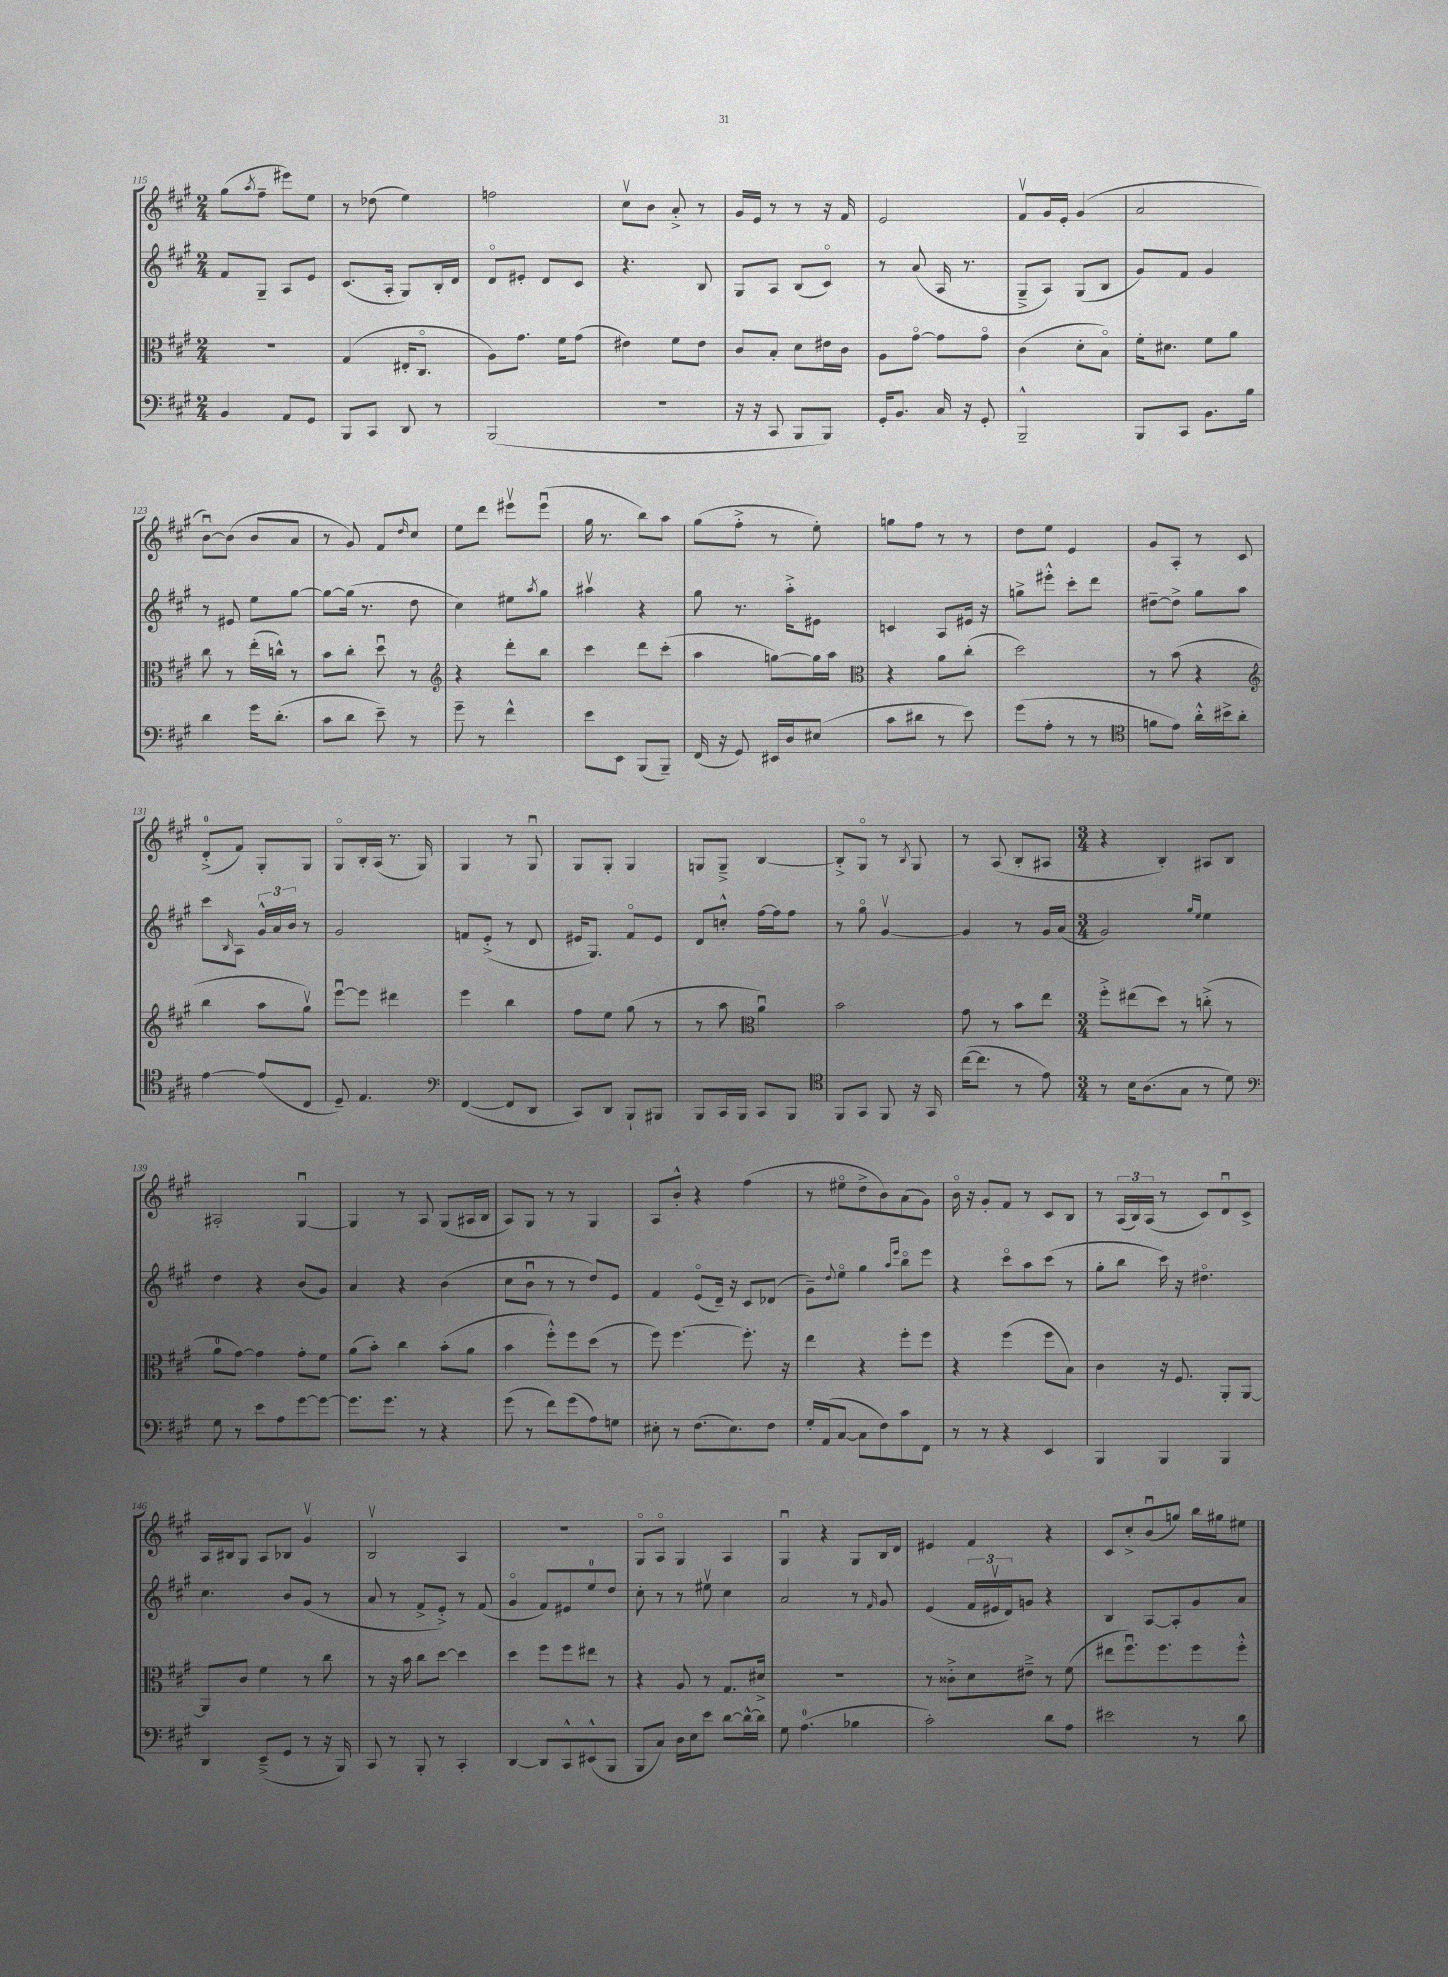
<<
\new StaffGroup <<
\new Staff = "s0" {
    \clef treble \key a \major \numericTimeSignature \time 2/4
    gis''8( \acciaccatura { a''8 } fis''8-- eis'''8) e''8 |
    r8 des''8( e''4) |
    f''2 |
    cis''8\upbow b'8 a'8-.-> r8 |
    gis'16 e'16 r8 r8 r16 fis'16 |
    e'2 |
    fis'8\upbow gis'16 e'16-. gis'4( |
    a'2 |
    b'8~\downbow) b'8( b'8 a'8 |
    r8 gis'8) fis'8 \grace { d''16 } cis''8 |
    e''8 d'''8 eis'''8\upbow eis'''8\downbow( |
    gis''16 r8. b''8) a''8 |
    gis''8( fis''8-.-> r8 e''8-.) |
    g''8 fis''8 r8 r8 |
    d''8 e''8 e'4 |
    gis'8 a8-. r8 cis'8 |
    d'8-0-.->( fis'8) gis8-. gis8 |
    gis8\flageolet b16-. a16( r8. gis16) |
    gis4 r8 gis8\downbow |
    gis8 gis8-. gis4 |
    g8 g8---> b4~ |
    b8-.-> gis8\flageolet r8 \acciaccatura { b8 } gis8 |
    r8 a8( b8-. ais8 |
    \numericTimeSignature \time 3/4 r4 b4-.) ais8 b8 |
    ais2-. gis4~\downbow |
    gis4 r8 a8 gis8( ais16 b16 |
    a8) gis8 r8 r8 gis4 |
    a8 b'8-.-^ r4 fis''4( |
    r8 eis''8\flageolet d''8-> b'8) a'8( gis'8) |
    b'16\flageolet r16 gis'8-. fis'8 r8 cis'8 b8 |
    r8 \tuplet 3/2 { a16( b16) a16( } r8 cis'8) d'8\downbow cis'8-> |
    a16 bis16 gis8 a8 bes8 gis'4\upbow |
    b2\upbow a4 |
    R2. |
    gis8\flageolet a8\flageolet gis4 a4 |
    gis4\downbow r4 gis8 b16 d'16 |
    eis'4 fis'4 r4 |
    cis'8 cis''8-.-> b'8\downbow( g''8) b''16 gis''16 eis''8 \bar "|." |
}
\new Staff = "s1" {
    \clef treble \key a \major \numericTimeSignature \time 2/4
    fis'8 gis8-- a8 e'8 |
    cis'8.( a16-. gis8) b16-. d'16 |
    d'8\flageolet eis'8-. d'8 cis'8 |
    r4. b8 |
    gis8 a8 b8( cis'8\flageolet) |
    r8 a'8( a16 r8. |
    gis8---> a8) gis8( b8 |
    gis'8) fis'8 gis'4 |
    r8 eis'8 e''8 gis''8~ |
    gis''8~ gis''16( r8. d''8 |
    cis''4) eis''8 \acciaccatura { a''8 } gis''8 |
    ais''4\upbow r4 |
    gis''8 r8. a''16-.-> eis'8 |
    c'4 a8 eis'16 r16 |
    g''8-> eis'''8-.-^ cis'''8-. d'''8 |
    dis''8~-- dis''8-> gis''8 a''8 |
    cis'''8 \grace { b16 } a8 \tuplet 3/2 { gis'16-^ a'16 b'16 } r8 |
    gis'2 |
    f'8 e'8-.->( r8 d'8 |
    eis'16 gis8.) fis'8\flageolet eis'8 |
    d'8 c''8-.-^ fis''16~ fis''16 fis''8 |
    r8 gis''8\flageolet gis'4~\upbow |
    gis'4 r8 gis'16 a'16( |
    \numericTimeSignature \time 3/4 gis'2) \grace { gis''16 e''16 } e''4 |
    d''4 r4 b'8( gis'8) |
    a'4 r4 b'4( |
    cis''8 b'8\downbow r8 r8 d''8) e'8 |
    fis'4 e'8\flageolet( d'16--) r16 cis'8 des'8( |
    gis'8--) \appoggiatura { d''8 } e''8\flageolet gis''4 \grace { a''16 e'''16 } b''8\flageolet e'''8 |
    r4 cis'''8\flageolet a''8 cis'''8( r8 |
    gis''8-. b''8 cis'''16) r16 dis''4.\flageolet |
    cis''4. b'8 gis'8( r8 |
    a'8 r8 fis'8-> e'8-.->) r8 fis'8( |
    gis'4\flageolet fis'8) eis'8 e''8-0 d''8 |
    cis''8-. r8 r8 eis''8\upbow cis''4 |
    a'2 r8 \grace { fis'16 } gis'8 |
    e'4( \tuplet 3/2 { fis'16 eis'16\upbow d'16) } g'8 r4 |
    b4 a8~ a8-. gis'8 a'8 \bar "|." |
}
\new Staff = "s2" {
    \clef alto \key a \major \numericTimeSignature \time 2/4
    R2 |
    gis4( eis16-. cis8.\flageolet |
    a8) gis'8. fis'16 gis'8( |
    eis'4) fis'8 eis'8 |
    cis'8 b8-. d'8 eis'16 cis'16 |
    a8 gis'8~\flageolet gis'8 gis'8\flageolet |
    cis'4( d'8-. b8\flageolet) |
    fis'16-. dis'8. fis'8 a'8 |
    cis''8 r8 e''16-.( c''16-^) r8 |
    b'8 cis''8-. d''8\downbow r8 |
    \clef treble r4 d'''8-. b''8 |
    cis'''4 d'''8 cis'''8-.( |
    a''4 g''8~) g''16 a''16 |
    \clef alto r4 a'8 cis''8-.( |
    d''2) |
    r8 b'8( r4 |
    \clef treble b''4 a''8 gis''8\upbow) |
    e'''8~\downbow e'''8 dis'''4 |
    e'''4 b''4 |
    fis''8 e''8 gis''8( r8 |
    r8 a''8 \clef alto a'4\downbow) |
    b'2 |
    gis'8 r8 b'8 e''8 |
    \numericTimeSignature \time 3/4 fis''8-.-> eis''8( d''8) r8 c''8-.->( r8 |
    a'8-0 gis'8~) gis'4 gis'8-. fis'8 |
    a'8( b'8-.) cis''4 b'8-.( a'8 |
    b'4 fis''8-.-^) fis''8 d''8( r8 |
    fis''8) fis''4.~ fis''8.-. r16 |
    e''4 r4 fis''8-. fis''8 |
    r4 fis''4( fis''8 b8) |
    cis'4 r16 fis8. a,8-. a,8~ |
    a,8 cis'8 fis'4 r8 cis''8 |
    r8 r16 b'16 cis''8 d''8~ d''4 |
    d''4 fis''8 fis''8 eis''8 r8 |
    r4 a8 r8 gis8. dis'16-> |
    R2. |
    r8 cisis'8-.-> d'8 eis'8---> r8 fis'8( |
    eis''8 fis''8.\downbow) fis''8. fis''8 fis''8-.-^ \bar "|." |
}
\new Staff = "s3" {
    \clef bass \key a \major \numericTimeSignature \time 2/4
    b,4 a,8 gis,8 |
    b,,8 cis,8 d,8 r8 |
    b,,2( |
    r2 |
    r16 r16 cis,8 b,,8 b,,8) |
    gis,16-. b,8. cis16 r16 gis,8-. |
    b,,2---^ |
    b,,8 cis,8 b,8. b16 |
    d'4 gis'16 d'8.-.( |
    cis'8 d'8 e'8--) r8 |
    gis'8-- r8 fis'4-^ |
    e'8 e,8 b,,8( b,,8--) |
    fis,16( r16 gis,8) eis,16 d16 eis8( |
    cis'8 dis'8 r8 e'8) |
    gis'8( a8-. r8 r8 |
    \clef tenor f'8 e'8) a'16-.-^ bis'16-> a'8-. |
    e'4~ e'8( cis8 |
    d8--) e4. |
    \clef bass fis,4~( fis,8 d,8 |
    cis,8) d,8 b,,8-! bis,,8 |
    b,,8 cis,16 b,,16 cis,8 b,,8 |
    \clef tenor fis,8 gis,8 fis,8 r16 gis,16 |
    cis''16~( cis''8. r8 e'8) |
    \numericTimeSignature \time 3/4 r8 b16 a8.( gis8 r8 d'8) |
    \clef bass gis8 r8 e'8 a8 gis'8~ gis'8~ |
    gis'8. gis'8. r8 r4 |
    gis'8( r8 fis'8) gis'8( a8) g8 |
    eis8-. r8 fis8.( eis8.) fis8 |
    gis16-. a,16( cis8~ cis8 fis8) cis'8 fis,8 |
    r8 r8 r4 e,4 |
    b,,4 b,,4 b,,4 |
    d,4 e,8--->( gis,8 r8 r16 b,,16) |
    cis,8 r8 b,,8-. r8 cis,4-. |
    d,4~ d,8 cis,8-^ eis,8-^( b,,8 |
    b,,8 cis8) d16 e16 e'8 d'8~ d'16~-^ d'16 |
    gis8 a4.-0( bes4 |
    cis'2-.) d'8 a8 |
    eis'2 r8 d'8 \bar "|." |
}
>>
>>
\layout { \context { \Score currentBarNumber = #115 } }
